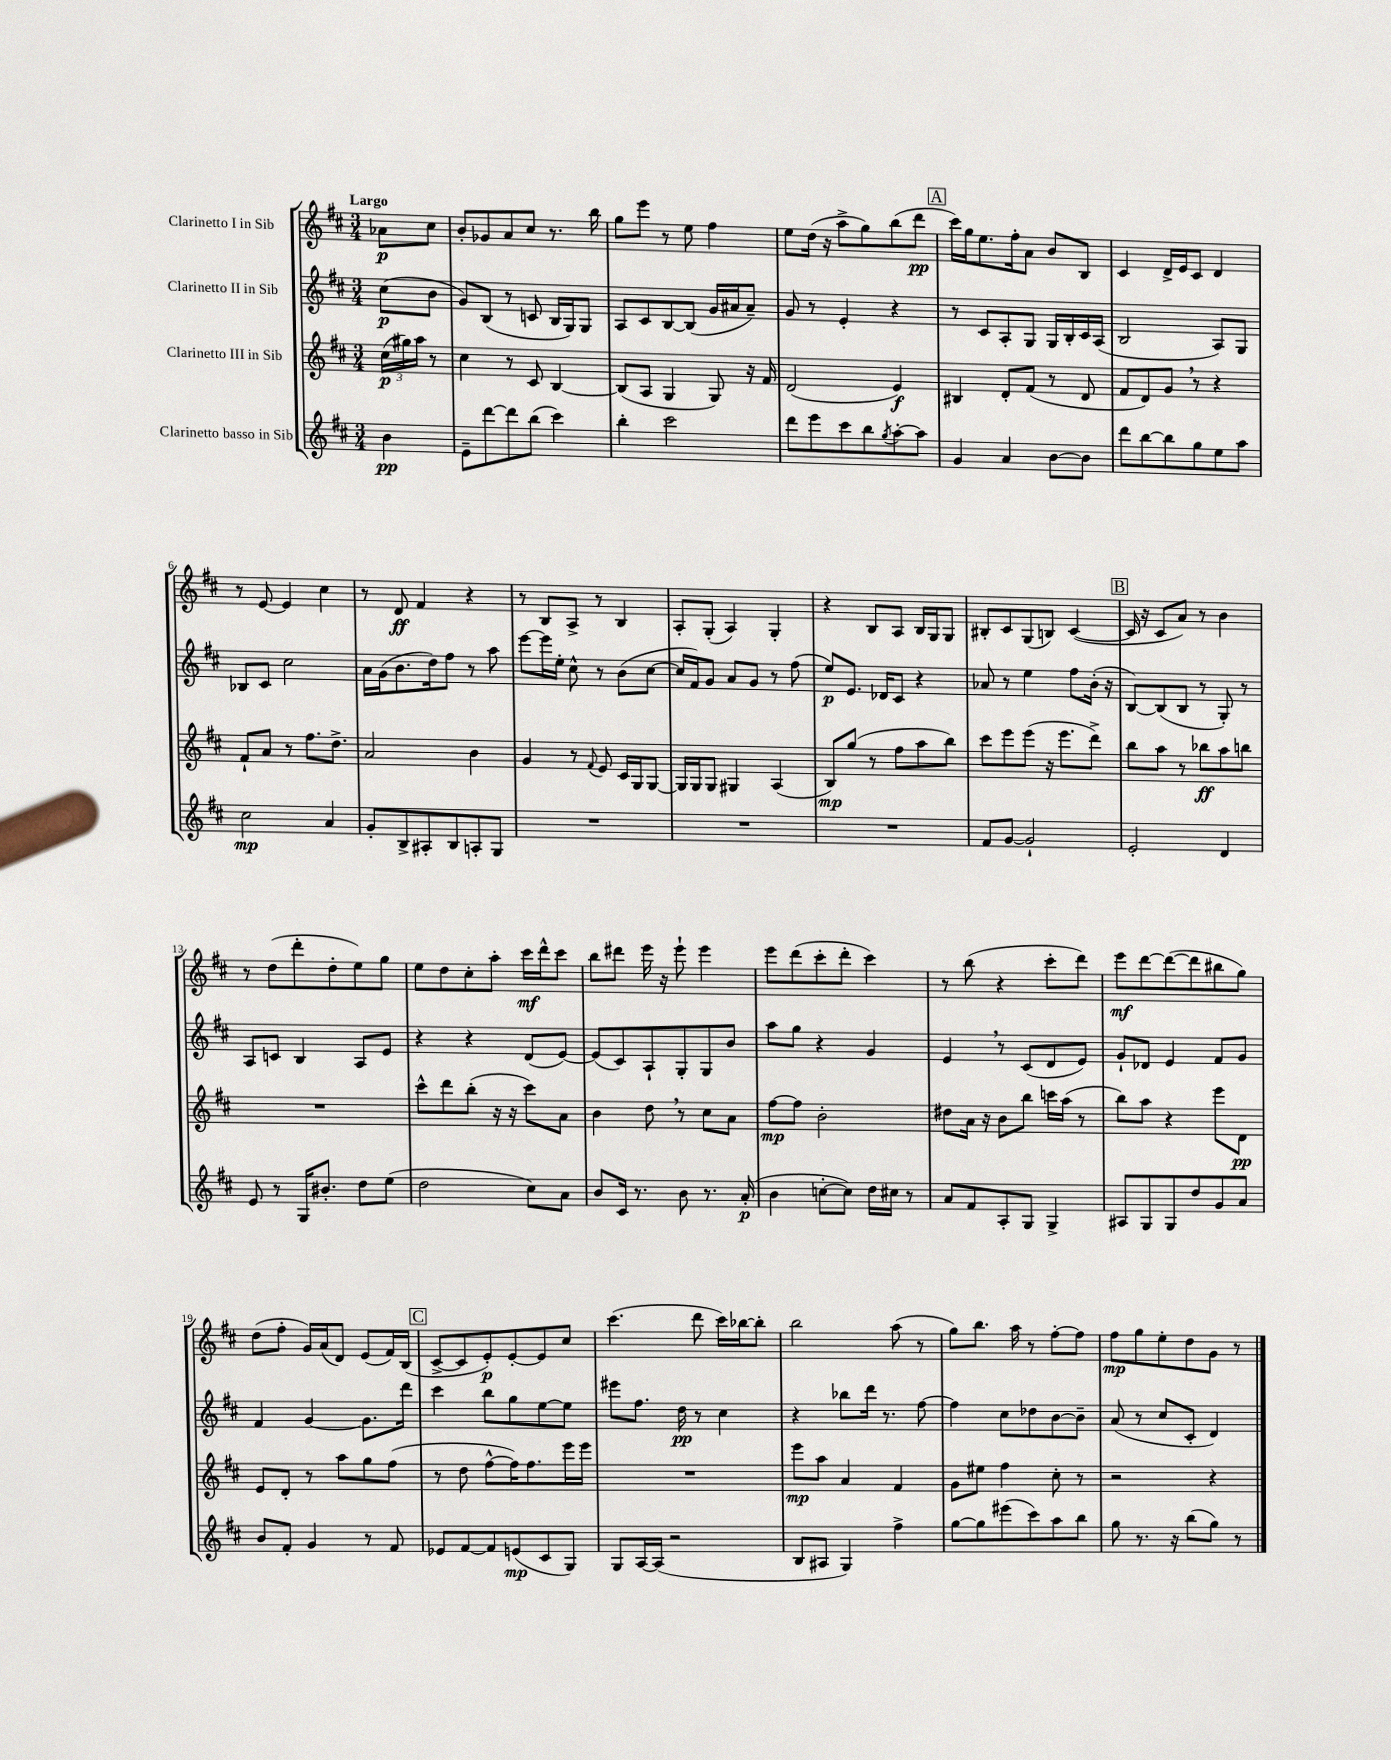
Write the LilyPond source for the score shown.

<<
\new StaffGroup <<
\new Staff = "s0" \with { instrumentName = "Clarinetto I in Sib" } {
    \clef treble \key d \major \numericTimeSignature \time 3/4 \partial 4 \tempo "Largo"
    aes'8\p cis''8 |
    b'8-. ges'8 a'8 cis''8 r8. b''16 |
    g''8 e'''8 r8 e''8 fis''4 |
    e''8 d''16( r16 a''8-> g''8) b''8( d'''8\pp |
    \mark \markup { \box "A" } cis'''16) g''16 e''8. fis''16-. a'8 b'8 b8 |
    cis'4 d'16-> e'16 cis'8 d'4 |
    r8 e'8~ e'4 cis''4 |
    r8 d'8\ff fis'4 r4 |
    r8 b8 a8-> r8 b4 |
    a8-. g8-.( a4) g4-. |
    r4 b8 a8 b16 g16 g8 |
    bis8-. cis'8 g8( b8) cis'4~( |
    \mark \markup { \box "B" } cis'16 r16 cis'8 a'8) r8 b'4 |
    r8 d''8( d'''8-. d''8-. e''8) g''8 |
    e''8 d''8 cis''8-. a''8-. cis'''16\mf d'''16-^ cis'''8 |
    b''8 dis'''8 e'''16 r16 e'''8-! e'''4 |
    e'''8 d'''8( cis'''8-. d'''8-. cis'''4) |
    r8 b''8( r4 cis'''8-. d'''8) |
    e'''8\mf d'''8~ d'''8~( d'''8 bis''8 g''8) |
    d''8( fis''8-. g'16) a'16( d'8) e'8( fis'16) b16( |
    \mark \markup { \box "C" } cis'8~-> cis'8 e'8-.\p) e'8~-. e'8 cis''8 |
    cis'''4.( d'''8 cis'''16) bes''16~ bes''8-. |
    b''2 a''8( r8 |
    g''8) b''8. a''16 r8 fis''8~-. fis''8 |
    fis''8\mp g''8 e''8-. d''8 g'8 r8 \bar "|." |
}
\new Staff = "s1" \with { instrumentName = "Clarinetto II in Sib" } {
    \clef treble \key d \major \numericTimeSignature \time 3/4 \partial 4
    cis''8\p( b'8 |
    g'8) b8( r8 c'8 b16 g16) g8 |
    a8 cis'8 b8~ b8( g'16 ais'16 ais'8--) |
    g'8 r8 e'4-. r4 |
    \mark \markup { \box "A" } r8 cis'8 a8-. g8 g16 b16-. cis'16 a16( |
    b2 a8) g8 |
    bes8 cis'8 cis''2 |
    a'16 g'16( b'8. d''16) fis''8 r8 a''8 |
    e'''8~ e'''16 e''16-. cis''8-^ r8 b'8( cis''8~ |
    cis''16 fis'16) g'8 a'8 g'8 r8 fis''8( |
    e''8\p) e'8. des'16 cis'8 r4 |
    aes'8 r8 e''4 fis''8 b'16-.( r16 |
    \mark \markup { \box "B" } b8~) b8( b8 r8 g8-.) r8 |
    a8 c'8 b4 a8 e'8 |
    r4 r4 d'8( e'8~) |
    e'8( cis'8) a8-! g8-. g8 b'8 |
    a''8 g''8 r4 g'4 |
    e'4 \breathe r8 cis'8( d'8 e'8) |
    g'8-! des'8 e'4 fis'8 g'8 |
    fis'4 g'4~ g'8. d'''16 |
    \mark \markup { \box "C" } cis'''4 b''8 g''8 e''8~ e''8 |
    eis'''8 fis''8. d''16\pp r8 cis''4 |
    r4 bes''8 d'''16 r8. fis''8~ |
    fis''4 cis''8 des''8 b'8~ b'8-- |
    a'8( r8 cis''8 cis'8-. d'4) \bar "|." |
}
\new Staff = "s2" \with { instrumentName = "Clarinetto III in Sib" } {
    \clef treble \key d \major \numericTimeSignature \time 3/4 \partial 4
    \tuplet 3/2 { cis''16\p( gis''16) a''16 } r8 |
    cis''4 r8 cis'8 b4~ |
    b8( a8 g4 g8) r16 fis'16 |
    d'2( e'4\f) |
    \mark \markup { \box "A" } bis4 d'8-. fis'8( r8 d'8 |
    fis'8 d'8) g'8 \breathe r8 r4 |
    fis'8-! a'8 r8 fis''8. d''8.-> |
    a'2 b'4 |
    g'4 r8 \appoggiatura { fis'8 } e'8 cis'16 g16 g8~ |
    g16 g16 g8 gis4 a4( |
    b8\mp) g''8( r8 fis''8 a''8 b''8) |
    cis'''8 e'''8 e'''8( r16 e'''8. d'''8->) |
    \mark \markup { \box "B" } b''8 a''8 r8 bes''8\ff a''8 b''8 |
    R2. |
    cis'''8-^ d'''8 b''8-.( r16 r16 cis'''8) a'8 |
    b'4 d''8 \breathe r8 cis''8 a'8 |
    fis''8~\mp fis''8 b'2-. |
    dis''8 a'16 r16 b'8 b''8 c'''16 a''16( r8 |
    b''8) a''8 r4 e'''8 d'8\pp |
    e'8 d'8-. r8 a''8 g''8 fis''8( |
    \mark \markup { \box "C" } r8 d''8 fis''8~-^ fis''16) fis''8. e'''16 e'''16 |
    R2. |
    e'''8\mp a''8 a'4 fis'4 |
    g'8 eis''8 fis''4 cis''8-. r8 |
    r2 r4 \bar "|." |
}
\new Staff = "s3" \with { instrumentName = "Clarinetto basso in Sib" } {
    \clef treble \key d \major \numericTimeSignature \time 3/4 \partial 4
    b'4\pp |
    e'8-- d'''8~ d'''8 b''8( cis'''4) |
    b''4-. cis'''2 |
    d'''8 e'''8 cis'''8 b''8 \acciaccatura { g''8 } a''8~-. a''8 |
    \mark \markup { \box "A" } g'4 a'4 b'8~ b'8 |
    d'''8 b''8~ b''8 g''8 e''8 a''8 |
    cis''2\mp a'4 |
    g'8-. b8-> ais8-. b8 a8-. g8 |
    R2. |
    R2. |
    R2. |
    fis'8 g'8~ g'2-! |
    \mark \markup { \box "B" } e'2-. d'4 |
    e'8 r8 g16 bis'8.-. d''8 e''8( |
    d''2 cis''8) a'8 |
    b'8 cis'16 r8. b'8 r8. a'16-.\p( |
    b'4 c''8~-. c''8) d''16 cis''16 r8 |
    a'8 fis'8 a8-. g8 g4-> |
    ais8 g8 g8 d''8 g'8 a'8 |
    b'8 fis'8-. g'4 r8 fis'8 |
    \mark \markup { \box "C" } ees'8 fis'8~ fis'8 e'8\mp( cis'8 g8) |
    g8 a16~ a16( r2 |
    b8 ais8 g4) fis''4-> |
    g''8~ g''8 eis'''8( cis'''8) a''8 b''8 |
    g''8 r8. r16 b''8( g''8) r8 \bar "|." |
}
>>
>>
